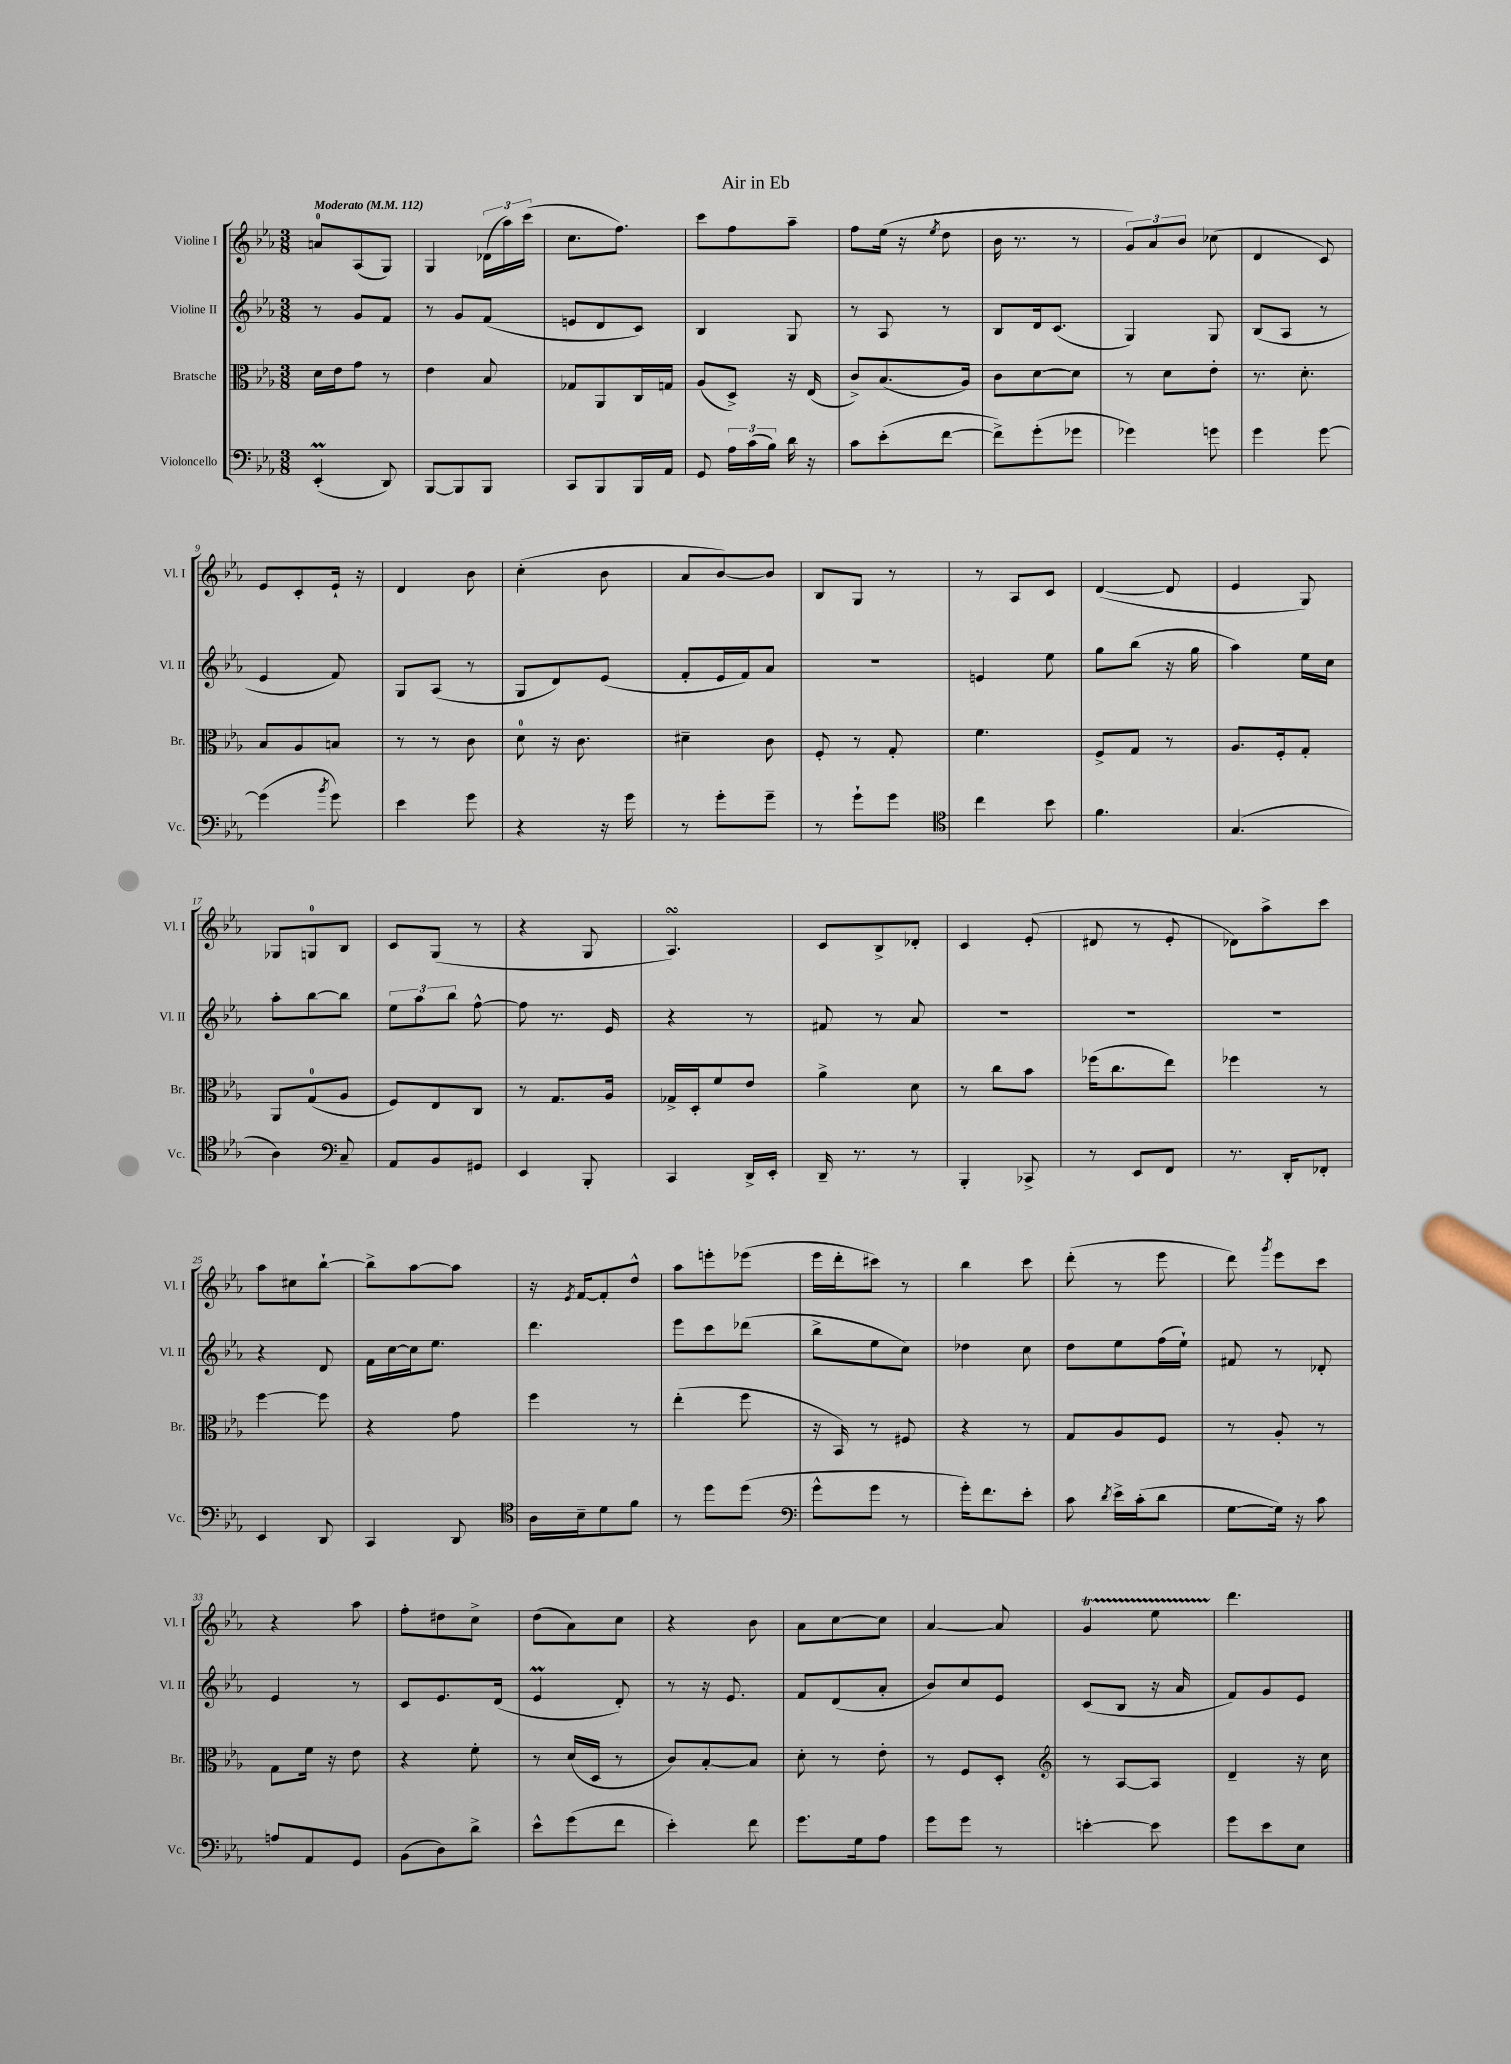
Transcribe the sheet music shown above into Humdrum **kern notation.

**kern	**kern	**kern	**kern
*part4	*part3	*part2	*part1
*staff4	*staff3	*staff2	*staff1
*I"Violoncello	*I"Bratsche	*I"Violine II	*I"Violine I
*I'Vc.	*I'Br.	*I'Vl. II	*I'Vl. I
*clefF4	*clefC3	*clefG2	*clefG2
*k[b-e-a-]	*k[b-e-a-]	*k[b-e-a-]	*k[b-e-a-]
*M3/8	*M3/8	*M3/8	*M3/8
*MM112	*MM112	*MM112	*MM112
=1	=1	=1	=1
!	!	!	!LO:TX:a:B:t=Moderato
(4EE-M'/	16d\LL	8r	8an/L
.	16e-\J	.	.
.	8g\J	8g/L	(8A-/
8DD/)	8r	8f/J	8G/J)
=2	=2	=2	=2
[8BBB-/L	4e-\	8r	4G/
8BBB-/]	.	8g/L	.
8BBB-/J	8B-/	(8f/J	(24d-X\LL
.	.	.	24aa-\)
.	.	.	(24ccc\JJ
=3	=3	=3	=3
8CC/L	8G-X/L	8en/L	8.cc\L
8BBB-/	8AA-/	8d/	.
.	.	.	8.ff\J)
16BBB-/L	16C/L	8c/J)	.
16AA-/JJ	16Gn/JJ	.	.
=4	=4	=4	=4
8GG/	(8A-/L	4B-/	8ccc\L
24A-\LL	8D^/J)	.	8ff\
(24c\	.	.	.
24B-\JJ)	.	.	.
16d\	16r	8G/	8aa-~\J
16r	(16E-/	.	.
=5	=5	=5	=5
8c\L	8c^/L)	8r	8ff\L
(8e-'\	(8.B-/	8A-/	(16ee-\Jk
.	.	.	16r
.	.	.	8qee-/
[8f\J	.	8r	8dd\
.	16A-/Jk)	.	.
=6	=6	=6	=6
8f^\L])	8c\L	8B-/L	16b-\
.	.	.	8.r
(8g'\	[8d\	16d/k	.
.	.	(8.c/J	.
8g-X\J	8d\J]	.	8r
=7	=7	=7	=7
4g-X\)	8r	4G/)	12g/L)
.	.	.	12a-/
.	8d\L	.	.
.	.	.	12b-/J
8gn\	8e-'\J	8G/	(8cc-X\
=8	=8	=8	=8
4g\	8.r	(8B-/L	4d/
.	.	8A-/J	.
.	8.d'\	.	.
[8g\	.	8r	8c/)
!!LO:LB:g=z
=9	=9	=9	=9
(4g\]	8B-/L	4e-/	8e-/L
.	8A-/	.	8c'/
8qb-/	.	.	.
8g\)	8Bn/J	8f/)	16e-`/Jk
.	.	.	16r
=10	=10	=10	=10
4e-\	8r	8G/L	4d/
.	8r	(8A-/J	.
8g\	8c\	8r	8b-\
=11	=11	=11	=11
4r	8d\	8G/L	(4cc'\
.	16r	8d/)	.
.	8.c\	.	.
16r	.	(8e-/J	8b-\
16g\	.	.	.
=12	=12	=12	=12
8r	4d#X~\	8f'/L	8a-/L
8g'\L	.	16e-/L	[8b-/)
.	.	16f/J)	.
8g~\J	8c\	8a-/J	8b-/J]
=13	=13	=13	=13
8r	8F'/	4.r	8B-/L
8g`\L	8r	.	8G/J
8g\J	8G'/	.	8r
=14	=14	=14	=14
*clefC4	*	*	*
4cc\	4.f\	4en/	8r
.	.	.	8A-/L
8b-\	.	8ee-\	8c/J
=15	=15	=15	=15
4.f\	8F^/L	8gg\L	([4d/
.	8G/J	(8bb-\J	.
.	8r	16r	8d/]
.	.	16gg\	.
=16	=16	=16	=16
(4.G/	8.A-/L	4aa-\)	4e-/
.	16F'/k	.	.
.	8G'/J	16ee-\LL	8G/)
.	.	16cc\JJ	.
!!LO:LB:g=z
=17	=17	=17	=17
4A-\)	8AA-/L	8aa-'\L	8G-X/L
.	(8G/	[8bb-\	8Gn/
*clefF4	*	*	*
8C~/	8A-/J	8bb-\J]	8B-/J
=18	=18	=18	=18
8AA-/L	8F/L)	12ee-\L	8c/L
.	.	12aa-\	.
8BB-/	8E-/	.	(8G/J
.	.	12bb-\J	.
8GG#X/J	8C/J	[8ff^^\	8r
=19	=19	=19	=19
4EE-/	8r	8ff\]	4r
.	8.G/L	8.r	.
8BBB-'/	.	.	8G/
.	16A-/Jk	16e-/	.
=20	=20	=20	=20
4CC/	16G-X^/LL	4r	4.A-sSSs/)
.	16D'/J	.	.
.	8f/	.	.
16DD^/LL	8e-/J	8r	.
16EE-'/JJ	.	.	.
=21	=21	=21	=21
16DD~/	4a-^\	8f#X/	8c/L
8.r	.	.	.
.	.	8r	8B-^/
8r	8d\	8a-/	8d-X'/J
=22	=22	=22	=22
4BBB-'/	8r	4.r	4c/
.	8cc\L	.	.
8CC-X^/	8b-\J	.	(8e-'/
=23	=23	=23	=23
8r	(16ff-X\KL	4.r	8d#X/
.	8.cc\	.	.
8EE-/L	.	.	8r
8FF/J	8ee-\J)	.	8e-'/
=24	=24	=24	=24
8.r	4ff-X\	4.r	8d-X\L)
.	.	.	8aa-^\
16DD'/KL	.	.	.
8FF-X'/J	8r	.	8ccc\J
!!LO:LB:g=z
=25	=25	=25	=25
4EE-/	[4ff\	4r	8aa-\L
.	.	.	8cc#X\
8DD/	8ff\]	8d/	[8bb-`\J
=26	=26	=26	=26
4CC/	4r	16f\LL	8bb-^\L]
.	.	[16cc\	.
.	.	16cc\J]	[8aa-\
.	.	8.ee-\J	.
8DD/	8g\	.	8aa-\J]
=27	=27	=27	=27
*clefC4	*	*	*
16A-\LL	4ff\	4.ddd\	16r
.	.	.	8qe-/
16B-~\J	.	.	[16f/KL
8d\	.	.	8f'/]
8f\J	8r	.	8dd^^/J
=28	=28	=28	=28
8r	(4ee-'\	8eee-\L	8aa-\L
8dd\L	.	8ccc\	8eeen'\
(8dd\J	8ff\	(8ddd-X\J	(8eee-X\J
=29	=29	=29	=29
*clefF4	*	*	*
8g^^\L	16r	8bb-^\L	16eee-\LL
.	16BB-/)	.	16ddd'\J
8g\J	8r	8ee-\	8ccc#X\J)
8r	8F#X/	8cc\J)	8r
=30	=30	=30	=30
16g'\KL)	4r	4dd-X\	4bb-\
8.f\	.	.	.
8e-'\J	8r	8cc\	8ccc\
=31	=31	=31	=31
8c\	8G/L	8dd\L	(8ddd'\
8qd/	.	.	.
16e-^\LL	8A-/	8ee-\	8r
(16c'\J	.	.	.
8d\J	8F/J	(16ff\L	8eee-\
.	.	16ee-`\JJ)	.
=32	=32	=32	=32
[8G\L	8r	8f#X/	8ddd\)
.	.	.	8qggg/
16G\Jk])	8A-'/	8r	8eee-\L
16r	.	.	.
8c\	8r	8d-X'/	8ccc\J
!!LO:LB:g=z
=33	=33	=33	=33
8An/L	8G\L	4e-/	4r
8AA-/	16f\Jk	.	.
.	16r	.	.
8GG/J	8e-\	8r	8aa-\
=34	=34	=34	=34
(8BB-\L	4r	8c/L	8ff'\L
8D\)	.	8.e-/	8dd#X\
8d^\J	8f'\	.	8cc^\J
.	.	(16d/Jk	.
=35	=35	=35	=35
8e-^^\L	8r	4e-M/	(8dd\L
(8g\	(16d/LL	.	8a-\)
.	16D/JJ	.	.
8f\J	8r	8d'/)	8cc\J
=36	=36	=36	=36
4e-'\)	8c/L)	8r	4r
.	[8B-'/	16r	.
.	.	8.e-/	.
8f\	8B-/J]	.	8b-\
=37	=37	=37	=37
8.g\L	8d'\	8f/L	8a-\L
.	8r	(8d/	[8cc\
16G\k	.	.	.
8A-\J	8e-'\	8a-'/J	8cc\J]
=38	=38	=38	=38
8g\L	8r	8b-/L)	[4a-/
8g\J	8F/L	8cc/	.
8r	8D'/J	8e-/J	8a-/]
=39	=39	=39	=39
*	*clefG2	*	*
[4en'\	8r	(8c/L	4gt/
.	[8A-/L	8B-/J	.
8e\]	8A-/J]	16r	8ee-TTT\
.	.	16a-/	.
=40	=40	=40	=40
8g\L	4d~/	8f/L)	4.ddd\
8e-\	.	8g/	.
8E-\J	16r	8e-/J	.
.	16cc\	.	.
==	==	==	==
*-	*-	*-	*-
